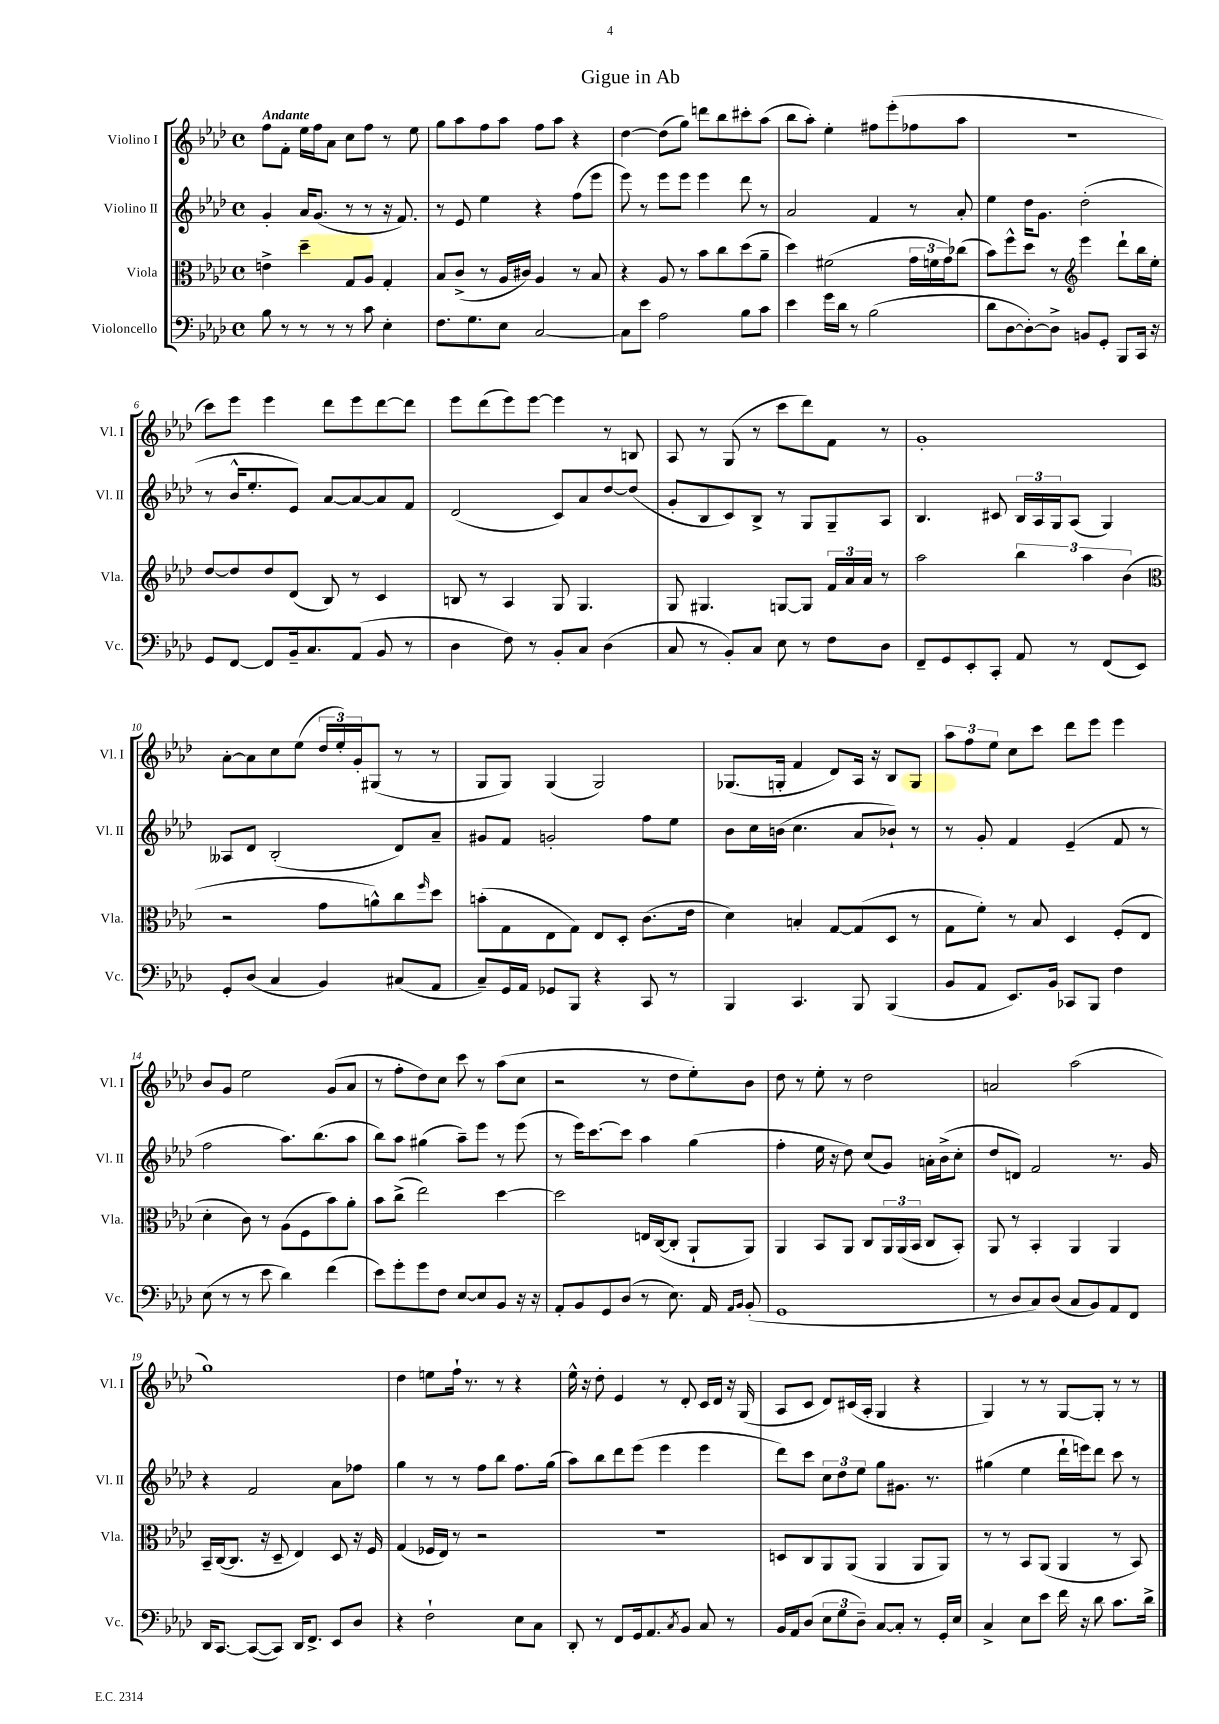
\header { title = "Gigue in Ab" }
<<
\new StaffGroup <<
\new Staff = "s0" \with { instrumentName = "Violino I" shortInstrumentName = "Vl. I" } {
    \clef treble \key aes \major \defaultTimeSignature \time 4/4 \tempo "Andante"
    f''8 f'8-. ees''16 f''16 aes'8 c''8 f''8 r8 ees''8 |
    g''8 aes''8 f''8 aes''8 f''8 aes''8 r4 |
    des''4~ des''8( g''8) d'''8 bes''8 cis'''8-. aes''8( |
    bes''8 aes''8-.) ees''4-. fis''8 ees'''8-.( fes''8 aes''8 |
    r1 |
    c'''8) ees'''8 ees'''4 des'''8 ees'''8 des'''8~ des'''8 |
    ees'''8 des'''8( ees'''8) ees'''8~ ees'''4 r8 b8 |
    aes8 r8 g8( r8 c'''8 des'''8) f'8 r8 |
    g'1-. |
    aes'8~-. aes'8 c''8 ees''8( \tuplet 3/2 { des''16 ees''16-.) g'16-. } gis8( r8 r8 |
    g8 g8) g4( g2) |
    ges8.( g16-. f'4 des'8) aes16 r16 bes8 g8 |
    \tuplet 3/2 { aes''8 f''8 ees''8 } c''8 c'''8 des'''8 ees'''8 ees'''4 |
    bes'8 g'8 ees''2 g'8( aes'8 |
    r8 f''8-. des''8) c''8 c'''8 r8 aes''8( c''8 |
    r2 r8 des''8 ees''8-.) bes'8 |
    des''8 r8 ees''8-. r8 des''2 |
    a'2 aes''2( |
    g''1) |
    des''4 e''8 f''16-! r8. r8 r4 |
    ees''16-^ r16 des''8-. ees'4 r8 des'8-. c'16 des'16 r16 g16( |
    aes8 c'8 des'8) cis'16( aes16-. g4 r4 |
    g4) r8 r8 g8~ g8-. r8 r8 \bar "|." |
}
\new Staff = "s1" \with { instrumentName = "Violino II" shortInstrumentName = "Vl. II" } {
    \clef treble \key aes \major \defaultTimeSignature \time 4/4
    g'4-. aes'16 g'8.( r8 r8 r16 f'8.) |
    r8 ees'8 ees''4 r4 f''8( ees'''8 |
    ees'''8) r8 ees'''8 ees'''8 ees'''4 des'''8 r8 |
    aes'2 f'4 r8 aes'8-. |
    ees''4 des''16 g'8. des''2-.( |
    r8 bes'16-^ ees''8.-. ees'8) aes'8~ aes'8~ aes'8 f'8 |
    des'2( c'8) aes'8 des''8~ des''8( |
    g'8-. bes8 c'8) bes8-> r8 g8 g8-- aes8 |
    bes4. cis'8 \tuplet 3/2 { bes16 aes16 g16 } aes8( g4) |
    aeses8 des'8 bes2-.( des'8) aes'8-- |
    gis'8 f'8 g'2-. f''8 ees''8 |
    bes'8 c''16 b'16( c''4. aes'8 bes'8-!) r8 |
    r8 g'8-. f'4 ees'4--( f'8 r8 |
    f''2 aes''8.) bes''8.( aes''8 |
    bes''8) aes''8 gis''4( aes''8--) ees'''8 r8 ees'''8( |
    r8 ees'''16) c'''8.~ c'''8 aes''4 g''4( |
    f''4-. ees''16 r16 des''8) c''8( g'8) a'16-. bes'16->( c''8-. |
    des''8 d'8) f'2 r8. g'16 |
    r4 f'2 aes'8 fes''8 |
    g''4 r8 r8 f''8 bes''8 f''8. g''16( |
    aes''8) bes''8 des'''8 ees'''8( ees'''4 ees'''4 |
    des'''8) c'''8 \tuplet 3/2 { c''8 des''8 ees''8 } g''8 gis'8. r8. |
    gis''4( ees''4 des'''16-! e'''16) des'''8 c'''8 r8 \bar "|." |
}
\new Staff = "s2" \with { instrumentName = "Viola" shortInstrumentName = "Vla." } {
    \clef alto \key aes \major \defaultTimeSignature \time 4/4
    e'4-> des''4-- g8 aes8 g4-. |
    bes8 c'8->( r8 aes16 cis'16) aes4 r8 bes8 |
    r4 aes8 r8 bes'8 c''8 des''8( aes'8-- |
    des''4) fis'2( \tuplet 3/2 { g'16 f'16 g'16) } ces''8( |
    bes'8) f''8-^ des''8 r8 \clef treble ees'''4 des'''8-! bes''16 ees''16-. |
    des''8~ des''8 des''8 des'8( bes8) r8 c'4 |
    b8 r8 aes4 g8 g4. |
    g8 gis4. g8~ g8 \tuplet 3/2 { f'16 aes'16 aes'16 } r8 |
    aes''2 \tuplet 3/2 { bes''4 aes''4 bes'4( } |
    \clef alto r2 g'8 a'8-^) c''8 \grace { f''16 } des''8 |
    b'8-.( g8 ees8 g8) ees8 des8-. c'8.( ees'16 |
    des'4) b4-. g8~ g8( des8 r8 |
    g8 f'8-.) r8 bes8 des4 f8-.( ees8 |
    des'4-. c'8) r8 aes8( f8 bes'8) aes'8-. |
    bes'8 c''8->( ees''2) des''4~ |
    des''2 e16 c16~( c8-. aes,8-! aes,8) |
    aes,4 bes,8 aes,8 c8 \tuplet 3/2 { aes,16 aes,16( bes,16 } c8 bes,8-.) |
    aes,8 r8 bes,4-. aes,4 aes,4 |
    bes,16-- c16~( c8. r16 des8-- ees4) des8 r16 f16 |
    g4( fes16 ees16) r8 r2 |
    R1 |
    d8 c8 aes,8 aes,8( aes,4 aes,8 aes,8) |
    r8 r8 bes,8 aes,8( aes,4 r8 bes,8) \bar "|." |
}
\new Staff = "s3" \with { instrumentName = "Violoncello" shortInstrumentName = "Vc." } {
    \clef bass \key aes \major \defaultTimeSignature \time 4/4
    bes8 r8 r8 r8 r8 c'8 ees4-. |
    f8. g8. ees8 c2~ |
    c8 ees'8 aes2 bes8 c'8 |
    ees'4 g'16 des'16 r8 bes2( |
    des'8 des8~ des8~-.) des8-> b,8 g,8-. bes,,8 c,16 r16 |
    g,8 f,8~ f,8 bes,16-- c8. aes,8( bes,8 r8 |
    des4 f8) r8 bes,8-. c8 des4( |
    c8 r8 bes,8-.) c8 ees8 r8 f8 des8 |
    f,8-- g,8 ees,8-. c,8-. aes,8 r8 f,8( ees,8) |
    g,8-. des8( c4 bes,4) cis8( aes,8 |
    c8--) g,16 aes,16 ges,8 bes,,8 r4 c,8 r8 |
    bes,,4 c,4. bes,,8 bes,,4( |
    bes,8 aes,8 ees,8.) bes,16 ces,8 bes,,8 f4 |
    ees8( r8 r8 ees'8 des'4) f'4( |
    ees'8) g'8-. g'8 f8 ees8~ ees8 bes,8 r16 r16 |
    aes,8-. bes,8 g,8 des8( r8 ees8.) aes,16 \grace { aes,16 bes,16 } bes,8-.( |
    g,1 |
    r8 des8 c8) des8( c8 bes,8) aes,8 f,8 |
    des,16 c,8.~ c,8~( c,8) des,16 f,8.-> ees,8 des8 |
    r4 f2-! ees8 c8 |
    des,8-. r8 f,8 g,16 aes,8. \acciaccatura { c8 } bes,8 c8 r8 |
    bes,16 aes,16 des8( \tuplet 3/2 { ees8 g8 des8--) } c8~ c8-. r8 g,16-. ees16 |
    c4-> ees8 ees'8 f'16 r16 des'8 c'8. des'16-> \bar "|." |
}
>>
>>
